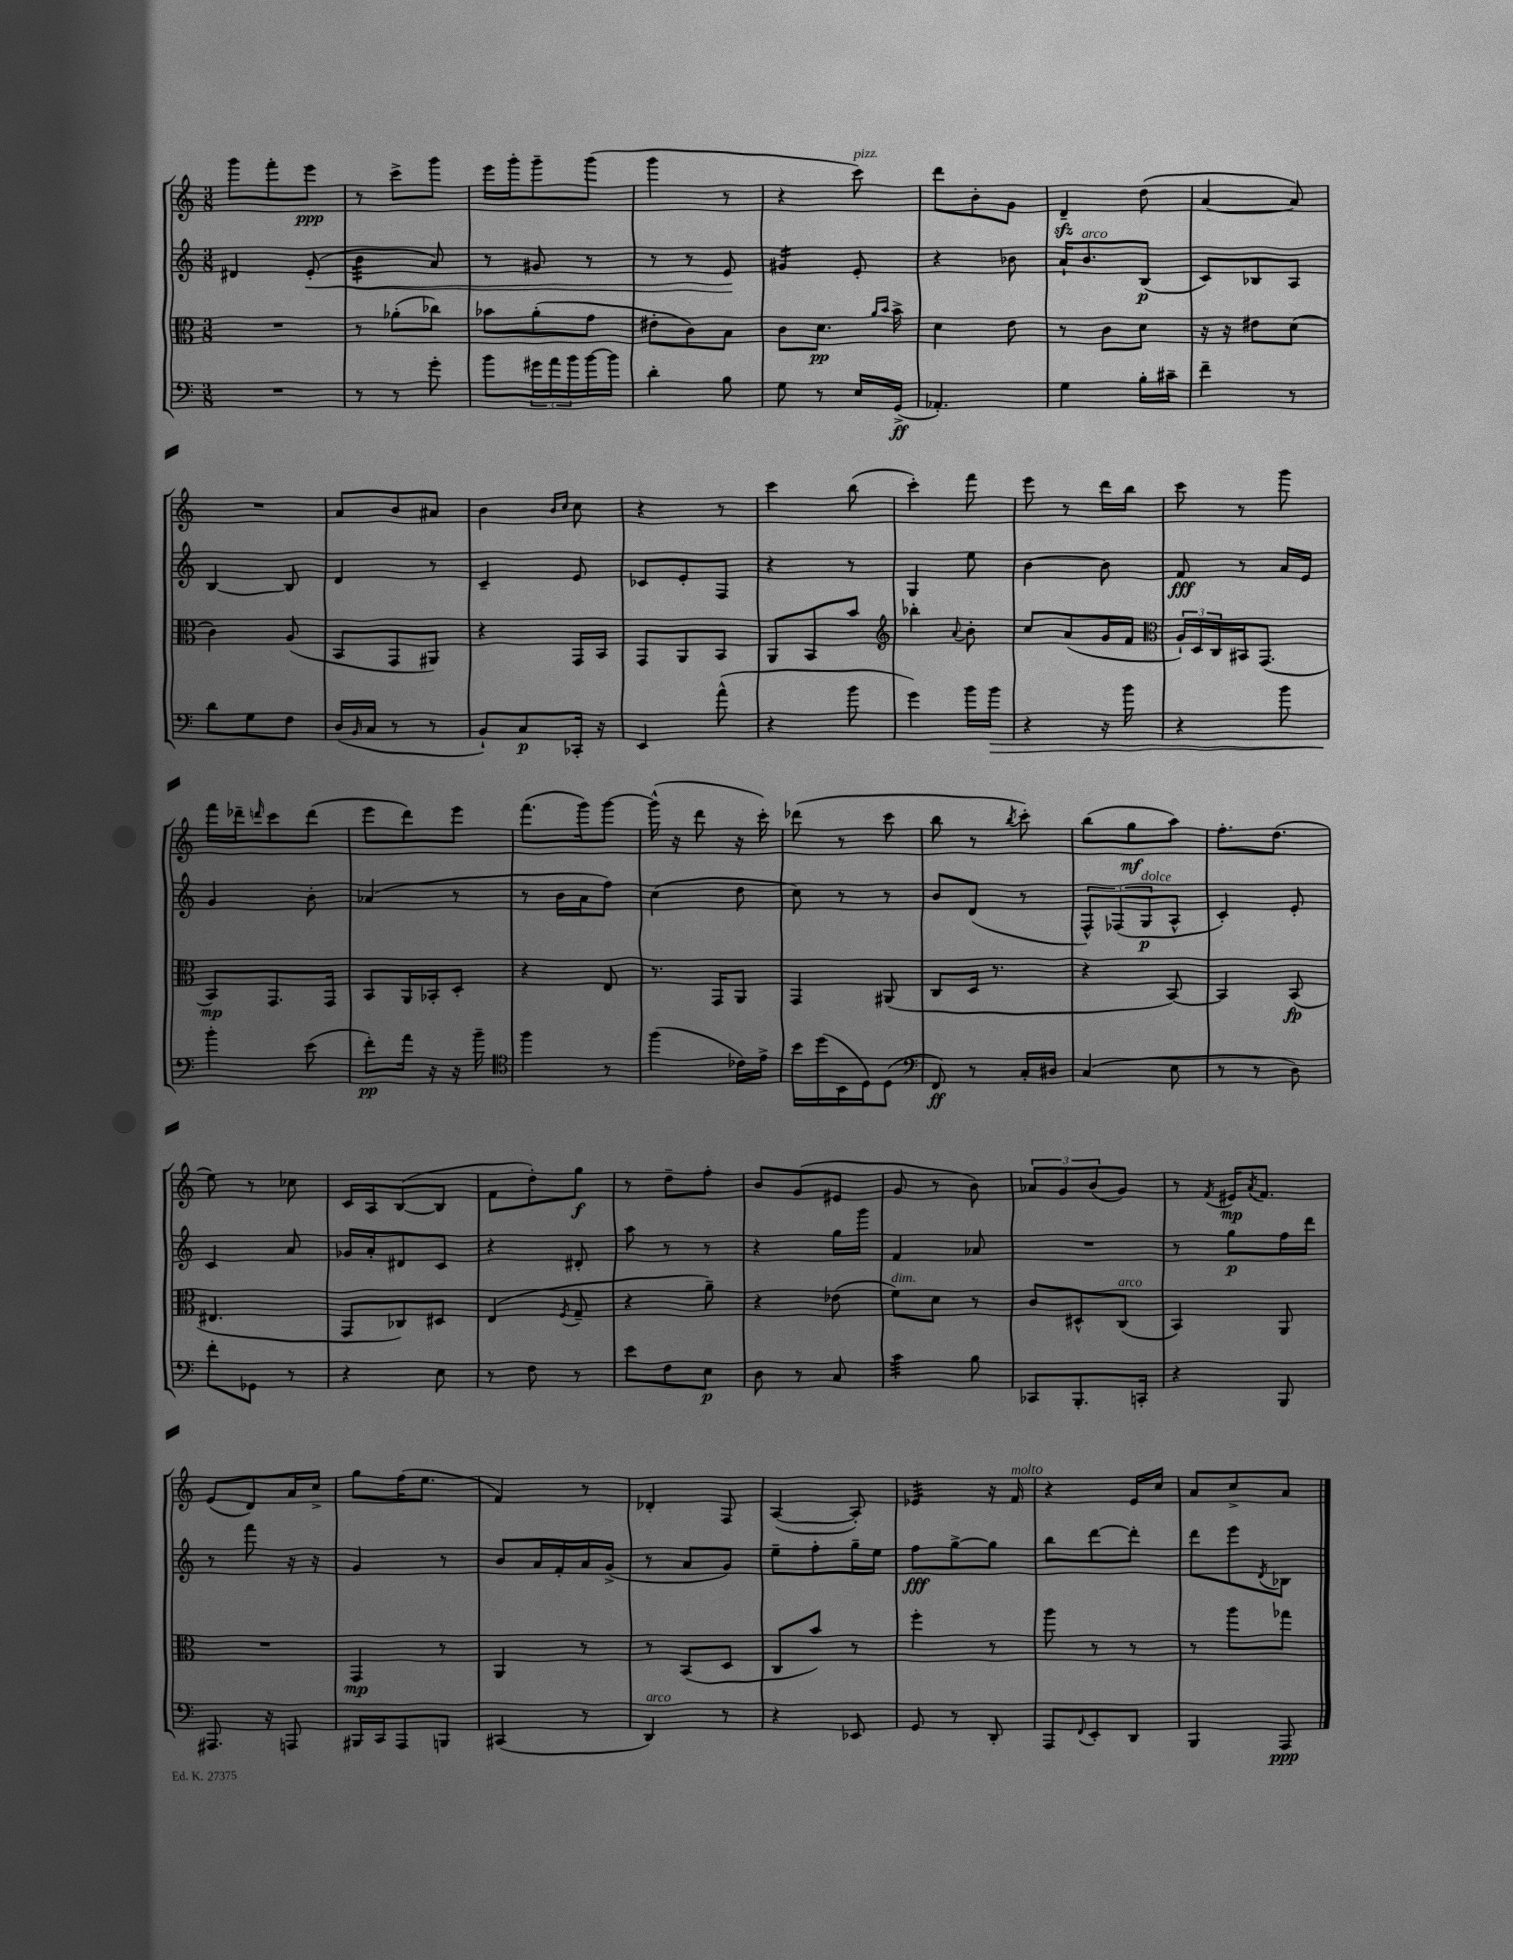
<<
\new StaffGroup <<
\new Staff = "s0" {
    \clef treble \key c \major \numericTimeSignature \time 3/8
    g'''8 f'''8-. e'''8\ppp |
    r8 c'''8-> g'''8 |
    e'''16 g'''16-. g'''8-- g'''8( |
    g'''4 r8 |
    r4 c'''8^\markup { \italic "pizz." }) |
    d'''8 b'8-. g'8 |
    d'4--\sfz d''8( |
    a'4~ a'8) |
    R4. |
    a'8 b'8 ais'8 |
    b'4 \grace { b'16 c''16 } c''8 |
    r4 r8 |
    c'''4 b''8( |
    c'''4-.) f'''8 |
    e'''8 r8 d'''16 b''16 |
    c'''8 r8 g'''8 |
    f'''16 des'''16-- \grace { d'''16 } c'''8 d'''8( |
    e'''8 d'''8) e'''8 |
    f'''8.( g'''16) g'''8~ |
    g'''16-^( r16 d'''8 r16 c'''16-.) |
    des'''8( r8 c'''8 |
    b''8 r8 \acciaccatura { b''8 } c'''8-.) |
    b''8( g''8\mf a''8) |
    f''8.-. d''8.( |
    e''8) r8 ces''8 |
    c'16 a16 b8~( b8 |
    f'8 d''8-.) g''8\f |
    r8 d''8-- f''8-. |
    b'8 g'8( eis'8 |
    g'8 r8 b'8) |
    \tuplet 3/2 { aes'8 g'8 b'8( } g'8) |
    r8 \acciaccatura { f'8 } eis'16\mp \acciaccatura { a'8 } f'8. |
    e'8( d'8) a'16 c''16-> |
    g''8 f''16( e''8. |
    f'4) r8 |
    des'4-. f8 |
    a4~( a8-.) |
    ees'4:32 r16 f'16^\markup { \italic "molto" } |
    r4 e'16 c''16 |
    a'8 c''8-> a'8 \bar "|." |
}
\new Staff = "s1" {
    \clef treble \key c \major \numericTimeSignature \time 3/8
    dis'4 e'8-.\<( |
    b'4:32 a'8) |
    r8 gis'8 r8 |
    r8 r8 e'8\! |
    gis'4:16 e'8-. |
    r4 bes'8 |
    a'16-! b'8.^\markup { \italic "arco" } b8\p( |
    c'8) bes8 a8 |
    b4~ b8 |
    d'4 r8 |
    c'4-- e'8 |
    ces'8 e'8-. f8 |
    r4 r8 |
    g4 e''8 |
    b'4~ b'8 |
    f'8\fff r8 a'16 e'16 |
    g'4 b'8-. |
    aes'4( r8 |
    r8 b'16 a'16 f''8) |
    c''4( d''8 |
    c''8) r8 r8 |
    b'8 d'8( r8 |
    \tuplet 3/2 { f8-^) fes8( g8\p^\markup { \italic "dolce" } } a8-^ |
    c'4-.) e'8-. |
    c'4 a'8 |
    ges'16 a'16-. dis'8 c'8 |
    r4 dis'8-. |
    a''8 r8 r8 |
    r4 g''16 g'''16 |
    f'4 aes'8 |
    R4. |
    r8 g''8\p f''16 d'''16 |
    r8 f'''8 r16 r16 |
    g'4 r8 |
    b'8 a'16 f'16-. a'16 g'16->( |
    r8 a'8 g'8) |
    e''8-- f''8-. g''16-- e''16 |
    f''8\fff g''8~-> g''8 |
    b''8 d'''8~ d'''8-. |
    d'''8 e'''8 \acciaccatura { d'8 } bes8 \bar "|." |
}
\new Staff = "s2" {
    \clef alto \key c \major \numericTimeSignature \time 3/8
    R4. |
    r8 aes'8-.( ces''8) |
    bes'8 a'8-.( g'8 |
    eis'8-. c'8) b8 |
    c'8 d'8.\pp \grace { a'16 b'16 } b'16-> |
    d'4 e'8 |
    r8 c'8 d'8 |
    r16 r16 eis'8 d'8( |
    c'4) a8( |
    b,8 g,8 ais,8) |
    r4 g,16 b,16 |
    g,8 a,8 b,8 |
    a,8 b,8 b'8 |
    \clef treble bes''4-. \appoggiatura { a'8 } b'8-. |
    c''8 a'8( g'16 f'16 |
    \clef alto \tuplet 3/2 { a16-!) d16 c16 } bis,16 g,8.( |
    b,8\mp) g,8. g,16 |
    b,8 a,16 bes,16-. d8-. |
    r4 e8 |
    r8. g,16 a,8 |
    g,4 ais,8( |
    c8 d16 r8. |
    r4 b,8~) |
    b,4 b,8\fp( |
    eis4. |
    g,8 ces8) dis8 |
    e4( \acciaccatura { f8 } g8-- |
    r4 a'8--) |
    r4 ees'8( |
    f'8^\markup { \italic "dim." }) d'8 r8 |
    c'8 dis8-^ c8^\markup { \italic "arco" }( |
    b,4) a,8 |
    R4. |
    g,4\mp r8 |
    a,4 r8 |
    r8 b,8( d8 |
    c8 b'8) r8 |
    f''4-. r8 |
    a''8 r8 r8 |
    r8 a''8 ges''8 \bar "|." |
}
\new Staff = "s3" {
    \clef bass \key c \major \numericTimeSignature \time 3/8
    R4. |
    r8 r8 g'8-. |
    b'8 \tuplet 3/2 { gis'16 a'16 b'16 } b'16~ b'16 |
    d'4-. b8 |
    g8 r8 e16 g,16->\ff( |
    aes,4.-.) |
    g4 b16-. cis'16-- |
    f'4-- r8 |
    d'8 g8 f8 |
    d16( \grace { b,16 } c16 r8 r8 |
    b,8-!) c8\p ces,16-. r16 |
    e,4 a'8-^( |
    r4 b'8 |
    g'4) b'16 b'16\> |
    r4 r16 b'16 |
    r4 b'8 |
    b'4-.\! e'8( |
    f'8-.\pp) a'16 r16 r16 b'16-- |
    \clef tenor f''4 r8 |
    f''4( ces'16) e'16-> |
    b'16 d''16( b,16 d16) d8( |
    \clef bass f,8\ff) r8 c16-. dis16 |
    c4( e8 |
    r8 r8 d8) |
    f'8-. ges,8 r8 |
    r4 e8 |
    r8 f8 r8 |
    e'8 f8 e8\p |
    d8 r8 c8 |
    c'4:32 b8 |
    ces,8 b,,8.-. c,16-. |
    r4 b,,8 |
    ais,,8. r16 a,,8 |
    bis,,16 c,16 a,,8 b,,8 |
    cis,4( r8 |
    d,4^\markup { \italic "arco" }) r8 |
    r4 ees,8 |
    g,8 r8 d,8-. |
    a,,8 \appoggiatura { f,8 } e,8-. d,8 |
    b,,4 a,,8\ppp \bar "|." |
}
>>
>>
\layout { \context { \Score \remove "Bar_number_engraver" } }
